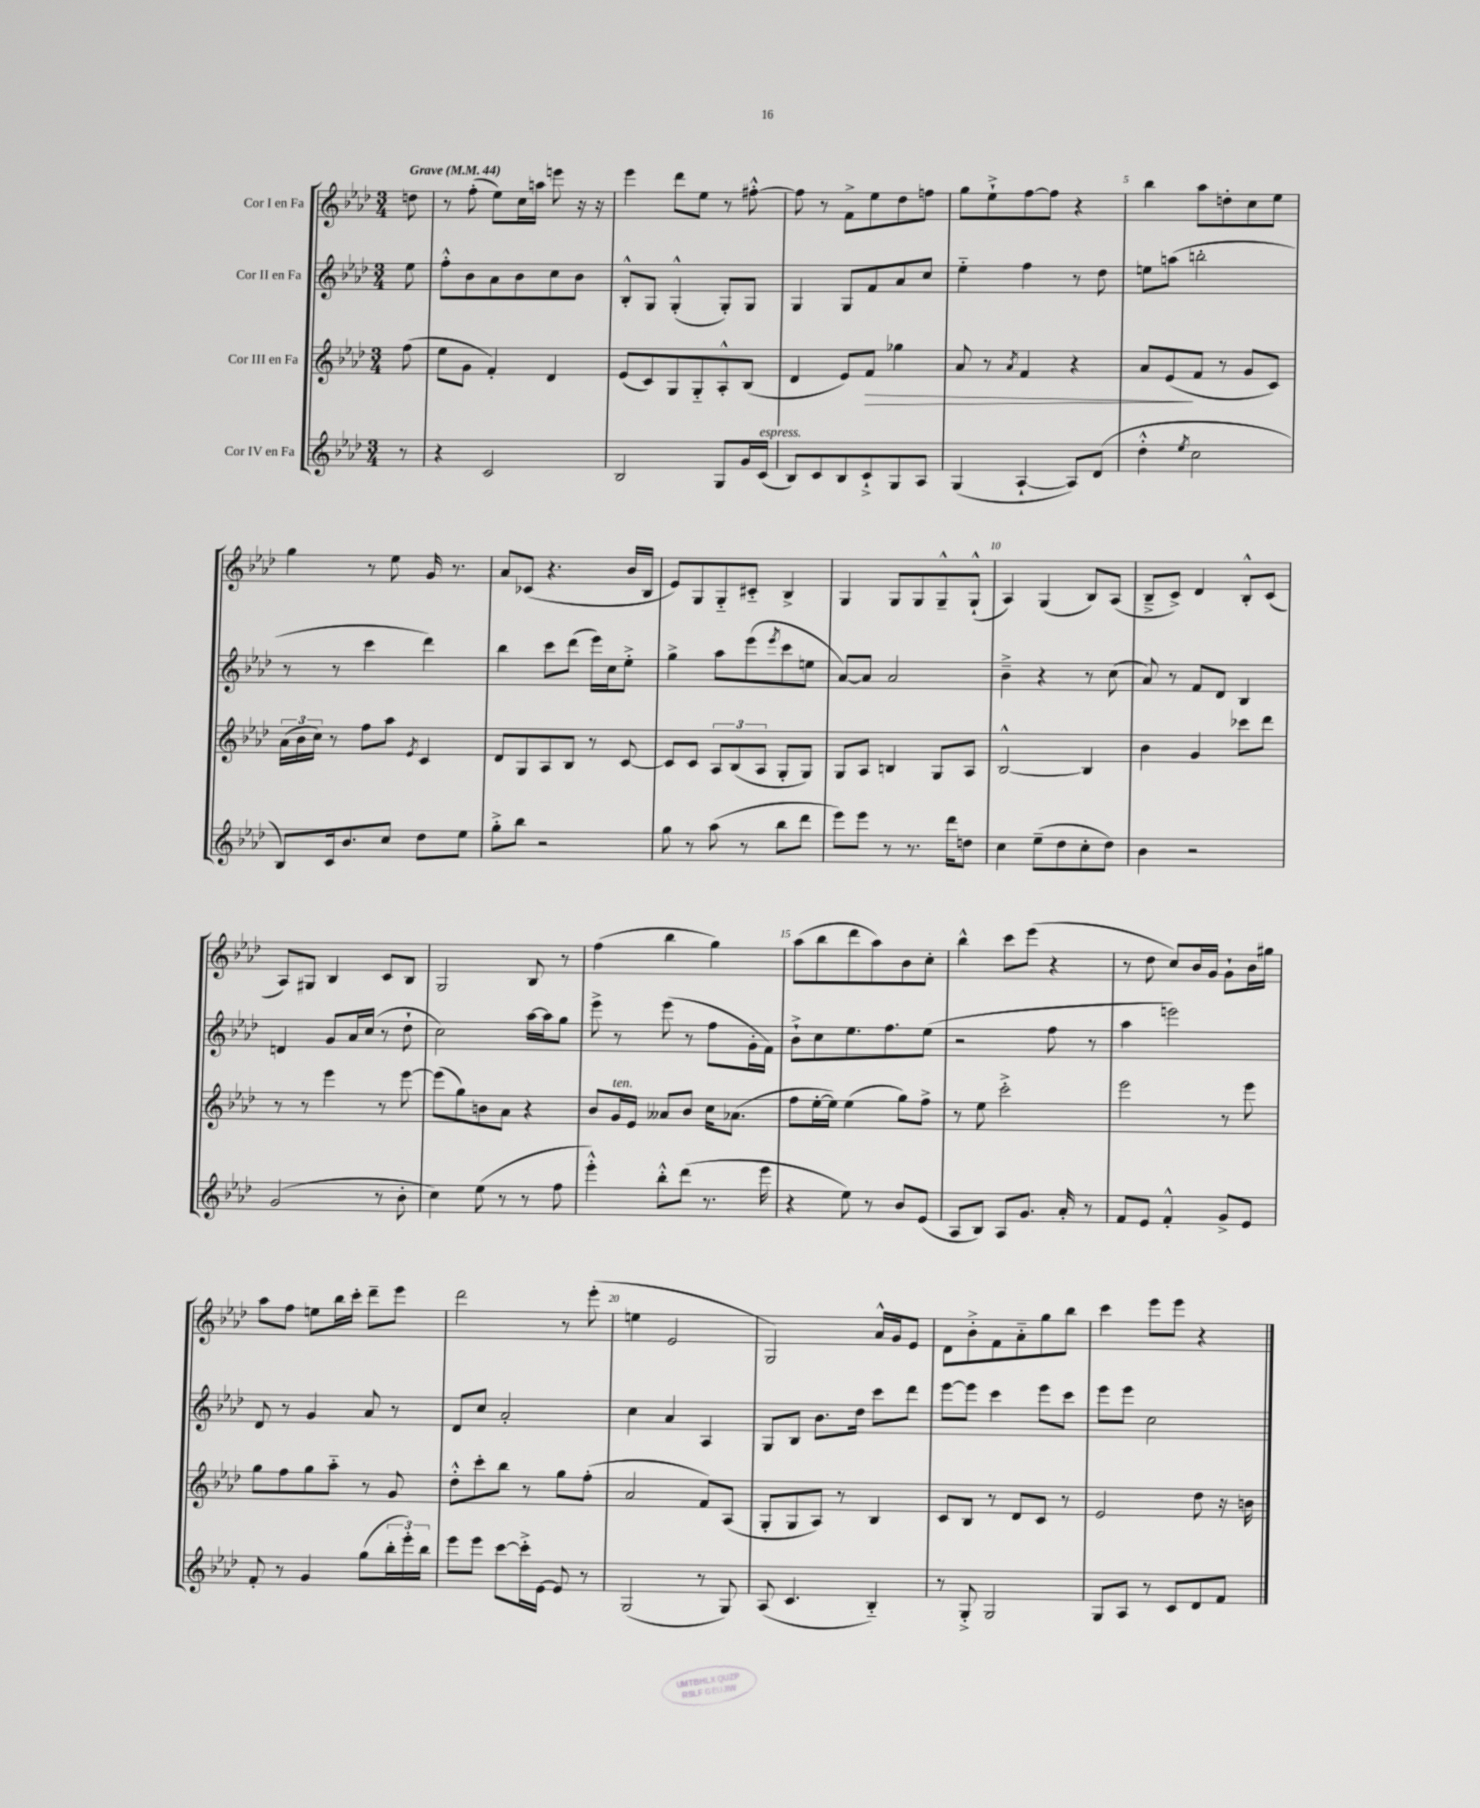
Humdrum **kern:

**kern	**kern	**dynam	**kern	**kern
*part4	*part3	*part3	*part2	*part1
*staff4	*staff3	*staff3	*staff2	*staff1
*I"Cor IV en Fa	*I"Cor III en Fa	*	*I"Cor II en Fa	*I"Cor I en Fa
*clefG2	*clefG2	*	*clefG2	*clefG2
*k[b-e-a-d-]	*k[b-e-a-d-]	*	*k[b-e-a-d-]	*k[b-e-a-d-]
*M3/4	*M3/4	*	*M3/4	*M3/4
*MM44	*MM44	*	*MM44	*MM44
=	=	=	=	=
!	!	!	!	!LO:TX:a:B:t=Grave
8r	(8ff\	.	8ee-\	8ddn\
=1	=1	=1	=1	=1
4r	8ee-\L	.	8ff'^^\L	8r
.	8g\J	.	8b-\	(8ff'\
2c/	4f'/)	.	8a-\	8ee-\L)
.	.	.	8b-\	16cc\L
.	.	.	.	16aan\JJ
.	4d-/	.	8cc\	8eeen\
.	.	.	8b-\J	16r
.	.	.	.	16r
=2	=2	=2	=2	=2
2B-/	(8e-/L	.	8B-'^^/L	4eee-\
.	8c/)	.	8G/J	.
.	8G/	.	(4G'^^/	8ddd-\L
.	8G/	.	.	8ee-\J
8G/L	8A-'^^/	.	8G'/L)	8r
16g/L	(8B-/J	.	8G/J	[8ff#X'^^\
!LO:TX:a:i:t=espress.	!	!	!	!
(16c/JJ	.	.	.	.
=3	=3	=3	=3	=3
8B-/L)	4d-/	.	4G/	8ff#\]
8c/	.	.	.	8r
8B-/	8e-/L)	.	8G/L	8f^\L
!	!	!LO:HP:b	!	!
8c`^/	8f/J	>	8f/	8ee-\
8G/	4gg-X\	.	8a-/	8dd-\
8A-/J	.	.	8cc/J	8ffn\J
=4	=4	=4	=4	=4
(4G/	8a-/	.	4ee-\	8gg\L
.	8r	.	.	8ee-`^\
.	8qa-/	.	.	.
[4A-`/	4f/	.	4ff\	[8ff\
.	.	.	.	8ff\J]
8A-/L])	4r	.	8r	4r
(8d-/J	.	.	8dd-\	.
=5	=5	=5	=5	=5
4dd-'^^\	8a-/L	.	8een\L	4bb-\
.	(8e-/	.	(8aan\J	.
8qee-/	.	.	.	.
2cc\	8f/J	]	2bbn'\	8aa-\L
.	8r	.	.	8ddn'\
.	8g/L	.	.	8cc\
.	8c/J)	.	.	8ee-\J
!!LO:LB:g=z
=6	=6	=6	=6	=6
8B-/L)	(24a-\LL	.	8r	4gg\
.	24b-\	.	.	.
.	24cc\JJ)	.	.	.
16c/k	8r	.	8r	.
8.b-/	.	.	.	.
.	8ff\L	.	4ccc\	8r
8cc/J	8aa-\J	.	.	8ee-\
.	8qe-/	.	.	.
8dd-\L	4c/	.	4ddd-\)	16g/
.	.	.	.	8.r
8ee-\J	.	.	.	.
=7	=7	=7	=7	=7
8gg'^\L	8d-/L	.	4bb-\	8a-/L
8bb-\J	8G/	.	.	(8c-X/J
2r	8A-/	.	8ccc\L	4.r
.	8B-/J	.	(8ddd-\J	.
.	8r	.	16eee-\LL)	.
.	.	.	16cc\J	.
.	[8c/	.	8ee-'^\J	16b-/LL
.	.	.	.	16B-/JJ
=8	=8	=8	=8	=8
8gg\	8c/L]	.	4gg^\	8e-/L)
8r	8c/J	.	.	8G/
(8aa-\	12A-/L	.	8aa-\L	8G/
.	(12B-/	.	.	.
8r	.	.	(8eee-\	8c#X/J
.	12A-/J	.	.	.
.	.	.	8qeee-/	.
8bb-\L	8G'/L	.	8ccc\	4B-^/
8ddd-\J	8G/J)	.	8een\J	.
=9	=9	=9	=9	=9
8eee-\L)	8G/L	.	[8a-/L)	4G/
8eee-\J	8A-/J	.	8a-/J]	.
8r	4Bn/	.	2a-/	8G/L
8.r	.	.	.	8G/
.	8G/L	.	.	8G~^^/
16ddd-\KL	.	.	.	.
8ddn\J	8A-/J	.	.	(8G`^^/J
=10	=10	=10	=10	=10
4cc\	[2B-^^/	.	4b-~^\	4A-/)
(8ee-~\L	.	.	4r	(4G/
8dd-\	.	.	.	.
8cc'\	4B-/]	.	8r	8B-/L)
8dd-\J)	.	.	(8cc\	(8A-/J
=11	=11	=11	=11	=11
4b-\	4b-\	.	8a-/)	8B-~^/L
.	.	.	8r	8c^/J)
2r	4g/	.	8f/L	4d-/
.	.	.	8d-/J	.
.	8ccc-X\L	.	4B-/	8B-'^^/L
.	8ddd-\J	.	.	(8c/J
!!LO:LB:g=z
=12	=12	=12	=12	=12
(2g/	8r	.	4dn/	8A-/L)
.	8r	.	.	8G#X/J
.	4eee-\	.	8g/L	4B-/
.	.	.	16a-/L	.
.	.	.	(16cc/JJ	.
8r	8r	.	8r	8c/L
8b-'\	[8eee-\	.	8dd-`\	8B-/J
=13	=13	=13	=13	=13
4cc\)	(8eee-\L]	.	2cc\)	2G/
.	8gg\)	.	.	.
(8ee-\	8bn\	.	.	.
8r	8a-\J	.	.	.
8r	4r	.	[16aa-\LL	8B-/
.	.	.	16aa-\J]	.
8ff\	.	.	8gg\J	8r
=14	=14	=14	=14	=14
4eee-'^^\)	8b-/L	.	8eee-^\	(4ff\
!	!LO:TX:a:i:t=ten.	!	!	!
.	16g/L	.	8r	.
.	16e-/JJ	.	.	.
8bb-'^^\L	8a--X/L	.	(8eee-\	4bb-\
(8ddd-\J	8b-/J	.	8r	.
8.r	16cc\KL	.	8ff\L	4gg\)
.	(8.a-X\J	.	.	.
.	.	.	16g'\L	.
16eee-\	.	.	16f\JJ)	.
=15	=15	=15	=15	=15
4r	8ff\L	.	8b-`^\L	(8aa-\L
.	[16ee-'\L	.	8cc\	8bb-\
.	16ee-\JJ])	.	.	.
8ee-\)	(4ee-\	.	8.ee-\	8ddd-\
8r	.	.	.	8aa-\)
.	.	.	8.ff\	.
8b-/L	8gg\L)	.	.	8b-\
(8e-/J	8ff^\J	.	(8ee-\J	8cc'\J
=16	=16	=16	=16	=16
8A-/L	8r	.	2r	4bb-^^\
8B-/J)	8ee-\	.	.	.
8A-/L	2ccc'^\	.	.	8ccc\L
8.g/J	.	.	.	(8eee-\J
.	.	.	8ff\	4r
16a-'/	.	.	.	.
8r	.	.	8r	.
=17	=17	=17	=17	=17
8f/L	2eee-\	.	4aa-\	8r
8e-/J	.	.	.	8dd-\
4f'^^/	.	.	2eeen\)	8cc/L)
.	.	.	.	16b-/L
.	.	.	.	16g/JJ
8g^/L	8r	.	.	8g`\L
8e-/J	8eee-\	.	.	16b-\L
.	.	.	.	16gg#X\JJ
!!LO:LB:g=z
=18	=18	=18	=18	=18
8f'/	8gg\L	.	8d-/	8aa-\L
8r	8ff\	.	8r	8ff\J
4g/	8gg\	.	4g/	8een\L
.	8aa-\J	.	.	16bb-\L
.	.	.	.	16ccc'\JJ
(8gg\L	8r	.	8a-/	8ddd-~\L
24bb-'\L	8g/	.	8r	8eee-\J
24eee-'\)	.	.	.	.
24bb-\JJ	.	.	.	.
=19	=19	=19	=19	=19
8eee-\L	8dd-'^^\L	.	8d-/L	2ddd-\
8eee-\J	8ccc'\	.	8cc/J	.
[8ccc\L	8bb-\J	.	2a-'/	.
16ccc'^\L]	8r	.	.	.
[16e-\JJ	.	.	.	.
8e-/]	8gg\L	.	.	8r
8r	(8ff'\J	.	.	(8eee-'\
=20	=20	=20	=20	=20
(2G/	2a-/	.	4cc\	4een\
.	.	.	4a-/	2e-/
8r	8f/L)	.	4A-/	.
8G/)	(8A-/J	.	.	.
=21	=21	=21	=21	=21
(8A-/	8G'/L	.	8G/L	2G/)
4.c/	8G/	.	8B-/J	.
.	8A-/J)	.	8.b-\L	.
.	8r	.	.	.
.	.	.	16dd-\Jk	.
4B-/)	4B-/	.	8ccc\L	16a-^^/LL
.	.	.	.	16g/J
.	.	.	8ddd-\J	8e-/J
=22	=22	=22	=22	=22
8r	8c/L	.	[8eee-\L	8d-\L
8G'^/	8B-/J	.	8eee-\J]	8b-'^\
2G/	8r	.	4ccc\	8f\
.	8d-/L	.	.	8a-\
.	8c/J	.	8eee-\L	8gg\
.	8r	.	8ccc\J	8bb-\J
=23	=23	=23	=23	=23
8G/L	2e-/	.	8eee-\L	4ccc\
8A-/J	.	.	8eee-\J	.
8r	.	.	2cc\	8eee-\L
8c/L	.	.	.	8eee-\J
8d-/	8dd-\	.	.	4r
8f/J	16r	.	.	.
.	16bn\	.	.	.
==	==	==	==	==
*-	*-	*-	*-	*-
